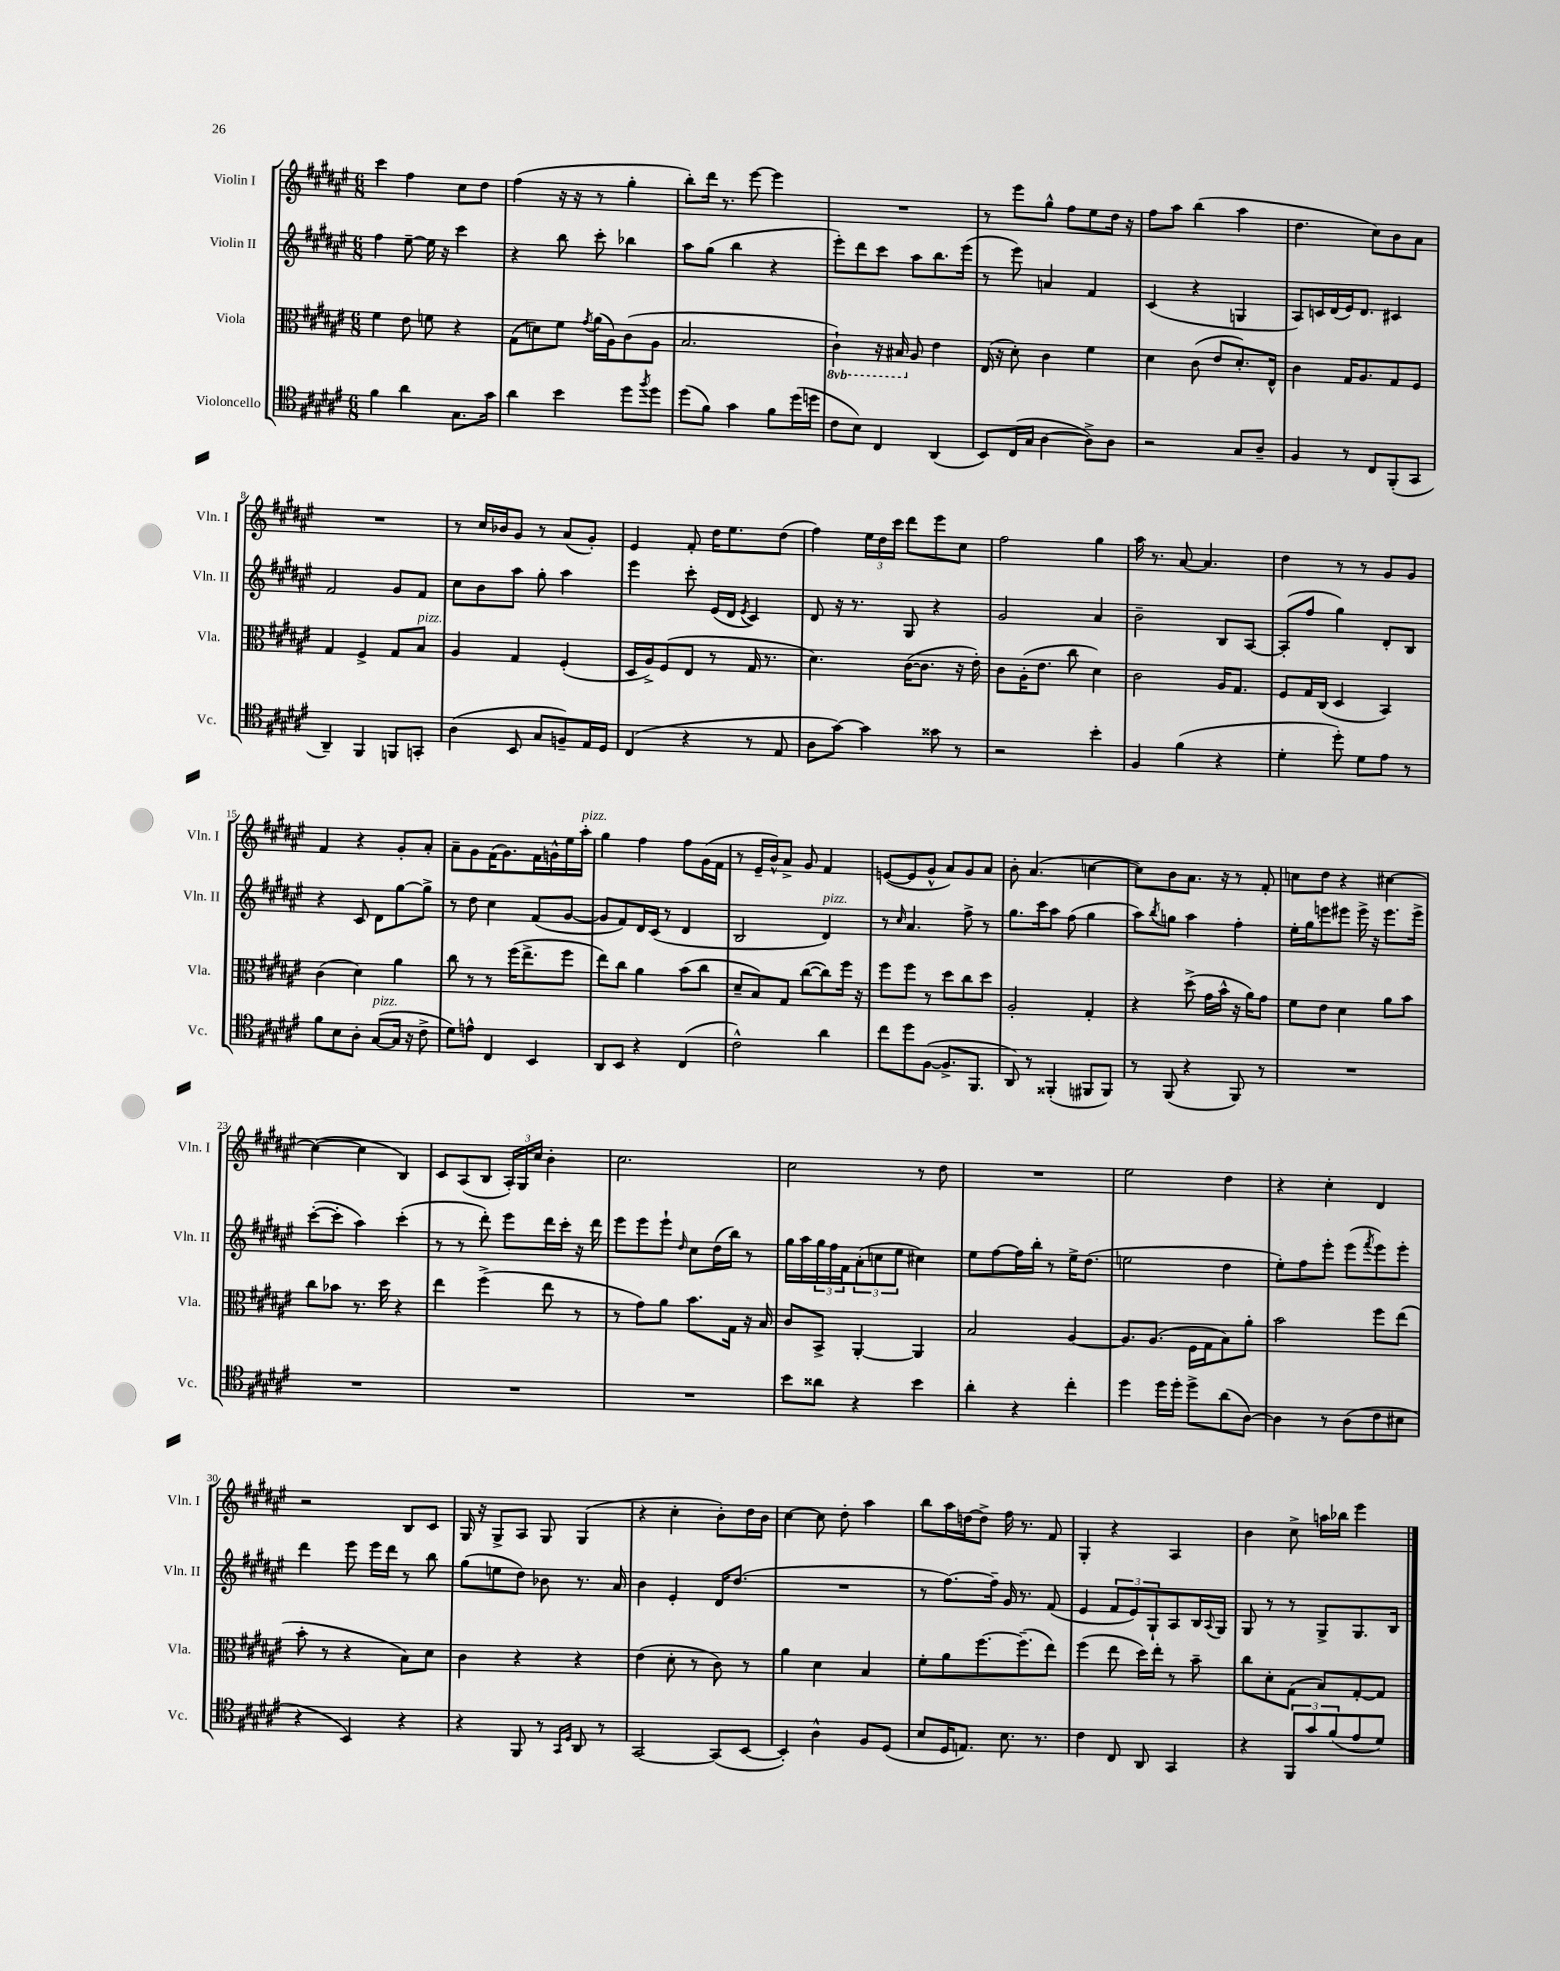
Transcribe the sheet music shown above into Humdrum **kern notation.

**kern	**kern	**kern	**kern
*staff4	*staff3	*staff2	*staff1
*clefC4	*clefC3	*clefG2	*clefG2
*k[f#c#g#d#a#e#]	*k[f#c#g#d#a#e#]	*k[f#c#g#d#a#e#]	*k[f#c#g#d#a#e#]
*M6/8	*M6/8	*M6/8	*M6/8
4f#	4f#	4ff#	4ccc#
4a#	8e#	[8ee#~	4ff#
.	8f	16ee#]	.
.	.	16r	.
8.G#	4r	4ccc#	8cc#
.	.	.	8dd#
16g#	.	.	.
=	=	=	=
4a#	(8G#	4r	(4ff#
.	8d)	.	.
4b	8f#	8bb	16r
.	.	.	16r
.	8qg#	.	.
.	(16a#	8ccc#'	8r
.	16A#)	.	.
8dd#	(8c#	4bb-	4gg#'
8qff#	.	.	.
8dd#	8A#	.	.
=	=	=	=
(8dd#	2.B	8aa#	8bb')
8f#)	.	(8gg#	16ddd#
.	.	.	8.r
4g#	.	4bb	.
.	.	.	[8eee#
8f#	.	4r	4eee#]
(16dd#	.	.	.
16dd	.	.	.
=	=	=	=
8c#	4C#`)	8eee#')	2.r
8B)	.	8ddd#	.
4C#	16r	8ccc#	.
.	16BB#	.	.
.	8A#	8aa#	.
(4AA#	4e#	8.bb	.
.	.	(16eee#	.
=	=	=	=
8BB)	(16E#	8r	8r
.	16r	.	.
(16C#	8d#')	8eee#)	8eee#
16G#	.	.	.
[4A#	4c#	4a	8gg#^^
.	.	.	8ff#
8A#^])	4f#	4f#	8ee#
8A#	.	.	16dd#
.	.	.	16r
=	=	=	=
2r	4d#	(4c#	8ff#
.	.	.	8aa#
.	(8c#	4r	(4bb
.	8e#	.	.
8G#	8.d#')	4G	4aa#
8A#~	.	.	.
.	16E#^^	.	.
=	=	=	=
4F#	4c#	8A#)	4.dd#
.	.	16c	.
.	.	(16d#	.
8r	16G#	16e#)	.
.	8.A#	8.d#	.
8C#	.	.	8cc#)
(8FF#'	8G#	4c#	8b
8GG#	8F#	.	8a#
=	=	=	=
4AA#~)	4G#	2f#	2.r
4FF#	4F#^	.	.
8FF	8G#	8g#	.
8GG'	8B	8f#	.
=	=	=	=
(4A#	4A#	8cc#	8r
.	.	8b	16cc#
.	.	.	16b-
8BB	4G#	8aa#	8g#
8G#	.	8gg#'	8r
8F~)	(4F#'	4aa#	(8a#
16E#	.	.	8g#')
16D#	.	.	.
=	=	=	=
(4C#	16D#	4eee#	4e#
.	16A#^)	.	.
.	(8F#	.	.
4r	8E#	8ccc#'	8f#'
.	8r	(16e#	16dd#
.	.	16d#	8.ee#
.	.	8qe#	.
8r	16G#	4c#)	.
.	8.r	.	.
8E#	.	.	(8dd#
=	=	=	=
8A#	4.d#)	8d#	4ff#)
[8g#)	.	16r	.
.	.	8.r	.
4g#]	.	.	24ee#
.	.	.	24dd#
.	.	.	24ccc#
.	([16c#	8G#	8ddd#
.	8.c#]	.	.
8g##	.	4r	8eee#
8r	16r	.	8cc#
.	16e#')	.	.
=	=	=	=
2r	8c#	2g#	2ff#
.	(16A#'	.	.
.	8.e#	.	.
.	8cc#	.	.
4b'	4d#)	4a#	4gg#
=	=	=	=
4F#	2c#	2b~	16aa#
.	.	.	8.r
(4f#	.	.	[8a#
.	.	.	4.a#]
4r	16A#	8B	.
.	8.G#	.	.
.	.	[8A#	.
=	=	=	=
4d#'	8F#	(8A#']	4dd#
.	16G#	8ff#	.
.	(16C#	.	.
8dd#')	4D#	4gg#)	8r
8d#	.	.	8r
8e#	4BB)	8d#'	8g#
8r	.	8B	8g#
=	=	=	=
8f#	(4c#	4r	4f#
8B	.	.	.
8A#'	4d#)	8c#	4r
([8G#	.	8d#	.
16G#]	4a#	[8gg#	8g#'
16r	.	.	.
8c#^	.	8gg#^]	8a#'
=	=	=	=
8d#)	8cc#	8r	8a#~
8e^^	8r	8dd#	8g#
4C#	8r	4cc#	(16f#
.	.	.	8.g#)
.	(16ff#	.	.
.	8.ee#^	.	.
4BB	.	(8f#	16f#
.	.	.	16g^^
.	8ff#	[8g#	16ee#
.	.	.	16aa#'
=	=	=	=
8AA#	8ee#)	8g#]	4gg#
8BB	8cc#	8f#)	.
4r	4a#	16d#	4ff#
.	.	(16c#	.
.	.	8r	.
(4C#	(8b	4d#	8ff#
.	8cc#	.	(16g#
.	.	.	16f#
=	=	=	=
2c#^^)	8d#~	2B	8r
.	8B)	.	16e#~
.	.	.	16b^^)
.	8G#	.	8a#^
.	([8cc#	.	8g#
4a#	8cc#])	4d#)	4f#
.	16ff#	.	.
.	16r	.	.
=	=	=	=
8cc#	8ff#	8r	([8e
.	.	16qqcc#	.
8dd#	8ff#	4.a#	8e]
([8F#	8r	.	8g#^^
8.F#^]	8dd#	.	8a#)
.	8cc#	8ff#^	8g#
8.FF#	.	.	.
.	8dd#	8r	8a#
=	=	=	=
8AA#)	2A#'	8.gg#	8b'
8r	.	.	(4.a#
.	.	16ccc#	.
(4FF##'	.	8aa#	.
.	.	(8ff#	.
8FF#	4G#'	4gg#	[4cc
8FF#)	.	.	.
=	=	=	=
8r	4r	8aa#)	8cc])
.	.	8qbb	.
(8FF#	.	8gg	8b
4r	(8dd#^	4aa#	8.a#
.	16g#	.	.
.	16b^^	.	16r
8FF#)	16r	4ff#'	8r
.	16a#)	.	.
8r	8g#	.	8f#'
=	=	=	=
2.r	8f#	16ee#'	8cc
.	.	16gg#	.
.	8e#	8eee	8dd#
.	4d#	8eee#	4r
.	.	16eee#^	.
.	.	16r	.
.	8a#	8.eee#	[4cc#
.	8b	.	.
.	.	16eee#^	.
=	=	=	=
2.r	8cc#	([8ccc#'	(4cc#_
.	8b-	8ccc#']	.
.	8.r	4aa#)	4cc#]
.	16dd#	.	.
.	4r	(4ccc#'	4B)
=	=	=	=
2.r	4ee#	8r	8c#
.	.	8r	(8A#
.	(4ff#^	8ddd#')	8B
.	.	8eee#	24A#')
.	.	.	24G#
.	.	.	24cc#
.	8ee#	16ddd#	4b'
.	.	16ccc#'	.
.	8r	16r	.
.	.	16ddd#	.
=	=	=	=
2.r	8r	8eee#	2.cc#
.	8g#)	8eee#	.
.	8a#	8eee#`	.
.	.	16qqdd#	.
.	8.b	8cc#	.
.	.	(16dd#	.
.	16G#	16bb)	.
.	16r	8r	.
.	16B	.	.
=	=	=	=
8b	8c#	16gg#	2cc#
.	.	16aa#	.
8a##	8BB^	24gg#	.
.	.	24ff#	.
.	.	24f#	.
4r	[4AA#'	(12a#'	.
.	.	12cc	.
.	.	12ee#	.
4b	4AA#]	4cc#)	8r
.	.	.	8dd#
=	=	=	=
4a#'	2B	8ee#	2.r
.	.	[8ff#	.
4r	.	16ff#]	.
.	.	16bb'	.
.	.	8r	.
4cc#'	[4A#	16ee#^	.
.	.	(8.dd#	.
=	=	=	=
4dd#	8.A#]	2ee	2ee#
.	(8.A#	.	.
16dd#	.	.	.
16dd#'	.	.	.
8dd#^	16F#	.	.
.	16G#	.	.
(8a#	8B)	4dd#	4dd#
[8A#)	8a#'	.	.
=	=	=	=
4A#]	2b	8ee#')	4r
.	.	8ff#	.
8r	.	8eee#'	4cc#'
(8A#	.	(8eee#	.
.	.	8qfff#	.
8c#	8ff#	8eee#)	4d#
8B#	(8ee#	8eee#'	.
=	=	=	=
4r	8b'	4ddd#	2r
.	8r	.	.
4BB)	4r	8eee#	.
.	.	16eee#	.
.	.	16ddd#	.
4r	8B)	8r	8B
.	8d#	8bb	8c#
=	=	=	=
4r	4c#	(8gg#	16G#
.	.	.	16r
.	.	8ee	8G#^
8FF#	4r	8dd#)	8A#
8r	.	8b-	8G#
16qqGG#	.	.	.
16qqD#	.	.	.
8AA#	4r	8.r	(4G#
8r	.	.	.
.	.	16a#	.
=	=	=	=
[2GG#	(4e#	4b	4r
.	8d#'	4e#'	4cc#'
.	8r	.	.
(8GG#]	8c#)	16d#	8b')
.	.	(8.dd#	.
[8BB	8r	.	16dd#
.	.	.	16b
=	=	=	=
4BB'])	4a#	2.r	[4cc#
4A#^^	4d#	.	8cc#]
.	.	.	8dd#'
8F#	4B	.	4aa#
(8D#	.	.	.
=	=	=	=
8B	8f#'	8r	8bb
16D#	8a#	[8.ff#)	16aa#
8.E)	.	.	[16dd
.	[8.ff#	.	8dd^]
.	.	16ff#~]	.
8.B	.	16g#	16ff#
.	(8.ff#~]	8.r	8.r
8.r	.	.	.
.	8ee#)	(8f#	8f#
=	=	=	=
4c#	(4ff#	4e#	4G#'
8C#	8ee#	12f#	4r
.	.	12e#)	.
8AA#	16dd#)	.	.
.	.	12G#`	.
.	16ee#'	.	.
4GG#	8r	8A#	4A#
.	8b~	16B	.
.	.	8qqA#	.
.	.	16G#	.
=	=	=	=
4r	8cc#	8G#	4b
.	8d#'	8r	.
12FF#	(8G#	8r	8cc#^
12g#	.	.	.
.	8B)	8G#^	16aa
(12f#	.	.	.
.	.	.	16bb-
8e#	[8G#'	8.G#	4eee#
8d#)	8G#]	.	.
.	.	16B	.
==	==	==	==
*-	*-	*-	*-
